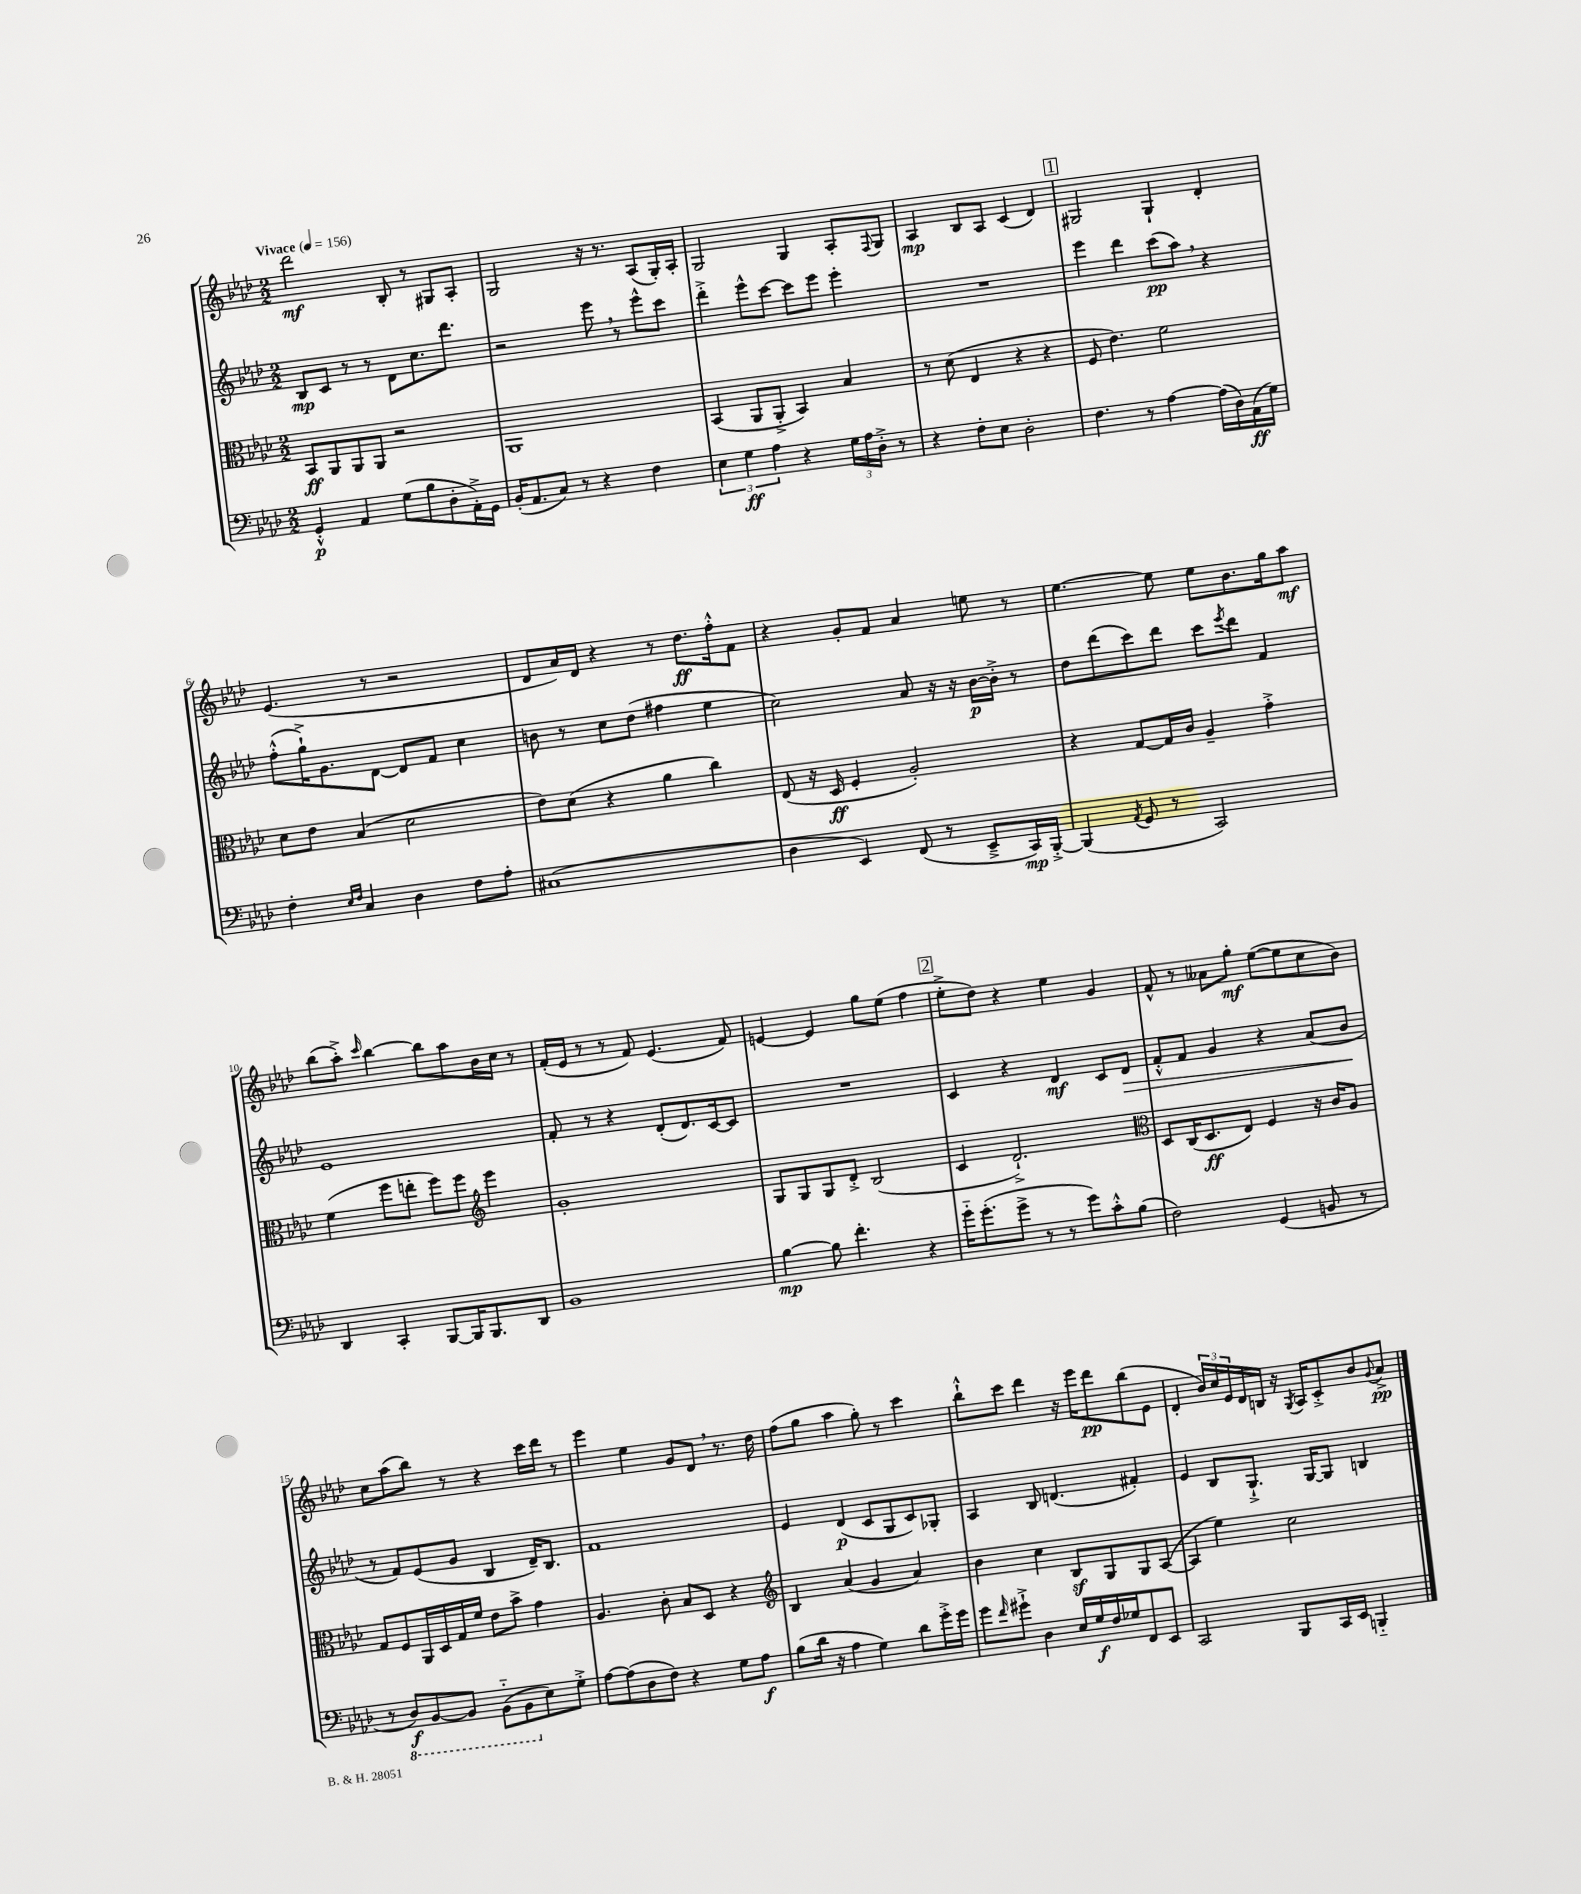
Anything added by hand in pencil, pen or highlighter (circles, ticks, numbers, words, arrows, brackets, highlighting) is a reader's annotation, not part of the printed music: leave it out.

**kern	**kern	**kern	**kern
*staff4	*staff3	*staff2	*staff1
*clefF4	*clefC3	*clefG2	*clefG2
*k[b-e-a-d-]	*k[b-e-a-d-]	*k[b-e-a-d-]	*k[b-e-a-d-]
*M2/2	*M2/2	*M2/2	*M2/2
*MM156	*MM156	*MM156	*MM156
4GG'^^	8BB-	8B-	2ddd-
.	8AA-	8c	.
4AA-	8AA-	8r	.
.	8AA-	8r	.
(8G	2r	8d-	8B-'
8B-	.	8.cc	8r
8D-'	.	.	8G#
.	.	8.ddd-	.
16AA-'^)	.	.	8A-'
16GG	.	.	.
=	=	=	=
(16BB-'	1AA-	2r	2G
8.AA-	.	.	.
8C)	.	.	.
8r	.	.	.
4r	.	8eee-	16r
.	.	.	8.r
.	.	8r	.
4F	.	8eee-^^	(8A-
.	.	8ccc	16G')
.	.	.	16A-'
=	=	=	=
6E-	(4BB-	4ddd-'^	2G
6G	.	.	.
.	8AA-	8eee-^^	.
6A-	.	.	.
.	8AA-'^	[8ccc	.
4r	4BB-)	8ccc]	4G
.	.	8eee-	.
24G	4B-	4eee-'	8A-'
24A-	.	.	.
24D-'^	.	.	.
.	.	.	8qqF
8r	.	.	8G
=	=	=	=
4r	8r	1r	4A-
.	(8d-	.	.
8F'	4E-	.	8B-
8E-	.	.	8A-
2D-'	4r	.	(4c
.	4r	.	4d-)
=	=	=	=
4.F	8F	4eee-	2G#
.	4.e-)	.	.
.	.	4ddd-	.
8r	.	.	.
[4A-	2f	(8ccc	4G#`
.	.	8aa-)	.
(16A-]	.	4r	4d-'
16D-)	.	.	.
(16AA-	.	.	.
16G)	.	.	.
=	=	=	=
4F'	8d-	(8ff'^^	(4.e-
.	8e-	16gg`^)	.
.	.	8.g	.
16qqE-	.	.	.
16qqF	.	.	.
4C	(4B-	.	.
.	.	[8d-	8r
4D-	2d-	8d-]	2r
.	.	8f	.
8F	.	4cc	.
8A-'	.	.	.
=	=	=	=
(1C#	8e-)	8b	8d-
.	(8d-	8r	16a-)
.	.	.	16d-
.	4r	8cc	4r
.	.	(8dd-	.
.	4a-	4ff#	8r
.	.	.	8.dd-
.	4cc)	4ee-	.
.	.	.	16ff'^^
.	.	.	8f
=	=	=	=
4D-	(8E-	2cc)	4r
.	16r	.	.
.	16D-	.	.
4EE-)	4F'	.	8g'
.	.	.	8f
(8FF	2A-')	8a-	4a-
8r	.	16r	.
.	.	16r	.
8EE-~^	.	[16b-	8ee
.	.	16b-'^]	.
16CC)	.	8r	8r
[16BBB-'^	.	.	.
=	=	=	=
(4BBB-]	4r	8dd-	[4.ee-
.	.	(8ddd-	.
8qAA-	.	.	.
8GG	[8G	8ccc)	.
8r	16G]	8ddd-	8ee-]
.	16c	.	.
2CC)	4A-~	8ccc	8ee-
.	.	8qeee-	.
.	.	8ddd-	8.b-
.	4g'^	4f	.
.	.	.	16gg
.	.	.	8aa-
=	=	=	=
4DD-	(4f	1e-	(8bb-
.	.	.	8aa-'^)
.	.	.	16qqccc
4CC'	8ff	.	[4bb-
.	8ee'	.	.
[8BBB-	8ff)	.	8bb-]
16BBB-]	8ff	.	8aa-
8.BBB-	.	.	.
*	*clefG2	*	*
.	4eee-	.	16b-
.	.	.	16cc
8DD-	.	.	8r
=	=	=	=
1BB-	1g'	8f'	(16f'
.	.	.	16e-
.	.	8r	8r
.	.	4r	8r
.	.	.	8f)
.	.	(8d-'	(4.e-
.	.	8.d-)	.
.	.	[16c	.
.	.	8c]	8f)
=	=	=	=
[4B-	8G	1r	[4e
.	8G	.	.
8B-]	8G	.	4e]
4.f'	8d-'^	.	.
.	(2B-	.	8gg
.	.	.	(8ee-
4r	.	.	4ff
=	=	=	=
16g'~	4c	4c	8ee-'^
(8.g'	.	.	.
.	.	.	8dd-)
8g^	2.d-`^)	4r	4r
8r	.	.	.
8r	.	4d-	4ee-
8g)	.	.	.
8c'^^	.	8c	4g
(8B-	.	8d-	.
=	=	=	=
*	*clefC3	*	*
2F)	8D-	8f'^^	8f^^
.	(16C	8f	8r
.	8.D-	.	.
.	.	4g	8a--
.	8E-)	.	8gg'
(4GG	4F	4r	([8ee-
.	.	.	8ee-]
8BB	16r	(8a-	8cc
.	16c	.	.
8r	8A-	8b-	8b-)
=	=	=	=
8r	8G	8r	8cc
8DD-)	8F	8f)	(8aa-
[8BBB-	16AA-	(8e-	8bb-)
.	16D-	.	.
8BBB-]	16G	8g	8r
.	16f	.	.
(8BBB-'~	8e-	4B-	4r
8BBB-	8b-^	.	.
8E-)	4g	16d-~)	16ccc
.	.	8.B-	16ddd-
8G'^	.	.	8r
=	=	=	=
[8A-	4.A-	1f	4eee-
(8A-]	.	.	.
8D-	.	.	4ee-
8F)	8c'	.	.
4r	8B-	.	8g
.	8D-	.	8d-
8G	4r	.	8.r
8A-	.	.	.
.	.	.	16dd-
=	=	=	=
*	*clefG2	*	*
(8B-	4B-	4e-	(8ff
16d-	.	.	8gg
16r	.	.	.
4A-	(4a-	(4d-	4aa-
4G)	4g	8c	8gg')
.	.	8G	8r
8d-	4a-)	8c)	4ccc
16g'^	.	8G-'	.
16g	.	.	.
=	=	=	=
8g	4b-	4A-	8bb-`^^
16qqf	.	.	.
8g#`^	.	.	8ccc
4D-	4cc	8B-	4ddd-
.	.	(4.d	.
16E-	8B-	.	16r
16G	.	.	16eee-
16F	8G	.	8ddd-
16G-	.	.	.
8FF	8G	4f#')	(8bb-
8EE-	([8A-	.	8e-
=	=	=	=
2CC	4A-]	4e-	4d-'
.	4ee-)	8B-	24b-)
.	.	.	24cc
.	.	.	24e-
.	.	8.G`^	16d-
.	.	.	16B
8BBB-	2cc	.	16r
.	.	.	8qG
.	.	[16G	16A-
16CC	.	8G]	8c'^
16EE-	.	.	.
4BBB'~	.	4B	8b-
.	.	.	8qqg
.	.	.	8a-^
==	==	==	==
*-	*-	*-	*-
